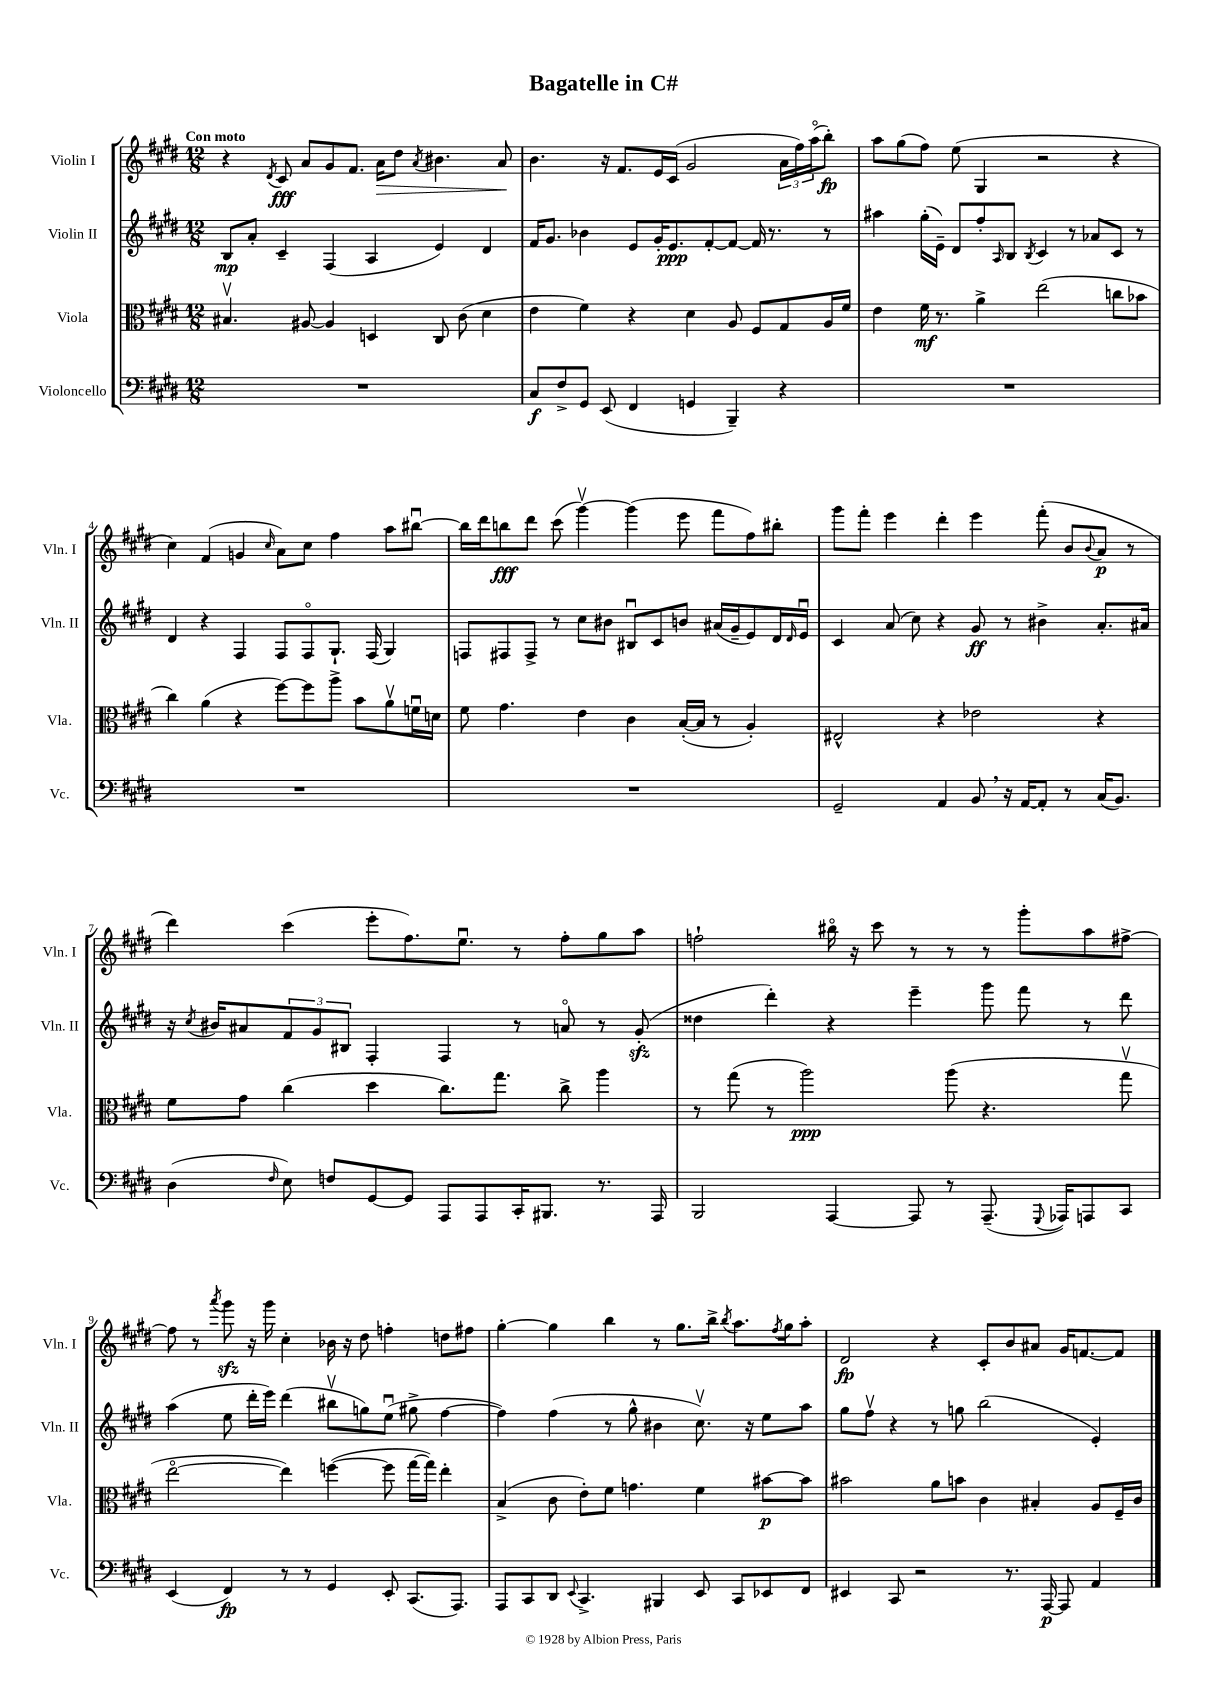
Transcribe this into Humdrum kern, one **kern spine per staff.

**kern	**kern	**kern	**kern
*staff4	*staff3	*staff2	*staff1
*clefF4	*clefC3	*clefG2	*clefG2
*k[f#c#g#d#]	*k[f#c#g#d#]	*k[f#c#g#d#]	*k[f#c#g#d#]
*M12/8	*M12/8	*M12/8	*M12/8
1.r	4.B#v	8B	4r
.	.	8a'	.
.	.	.	8qd#
.	.	4c#~	8c#
.	[8A#	.	8a
.	4A#]	(4F#	8g#
.	.	.	8.f#
.	4D	4A	.
.	.	.	16a
.	.	.	8dd#
.	.	.	8qa
.	8C#	4e)	4.b#
.	(8c#	.	.
.	4d#	4d#	.
.	.	.	8a
=	=	=	=
8C#	4e	16f#	4.b
.	.	8.g#	.
8F#^	.	.	.
8GG#	4f#)	4b-	.
(8EE	.	.	16r
.	.	.	8.f#
4FF#	4r	8e	.
.	.	16g#'	16e
.	.	8.e	(16c#
4GG	4d#	.	2g#
.	.	[8f#'	.
4BBB~)	8A	8f#_	.
.	8F#	16f#]	.
.	.	8.r	.
4r	8G#	.	24a
.	.	.	24ff#)
.	.	.	(24aao
.	16A	8r	8bb')
.	16f#	.	.
=	=	=	=
1.r	4e	4aa#	8aa
.	.	.	(8gg#
.	16f#	(16gg#'	8ff#)
.	8.r	16e~)	.
.	.	8d#	(8ee
.	4a^	8ff#'	4G#
.	.	16qqA	.
.	.	8B	.
.	.	8qB	.
.	(2ee	4c#	2r
.	.	8r	.
.	.	8a-	.
.	8cc	8c#	4r
.	8b-	8r	.
=	=	=	=
1.r	4cc#)	4d#	4cc#)
.	(4a	4r	(4f#
.	4r	4F#	4g
.	.	.	16qqcc#
.	[8ff#)	8F#	8a)
.	8ff#]	8F#o	8cc#
.	8aa^	8.G#`	4ff#
.	8b	.	.
.	.	(16F#	.
.	8av	4G#)	8aa
.	16fu	.	[8bb#u
.	16d	.	.
=	=	=	=
1.r	8f#	8F	16bb#]
.	.	.	16ddd#
.	4.g#	8F#	8bb
.	.	8F#^	8ddd#
.	.	8r	(8ccc#
.	4e	8cc#	[4ggg#v)
.	.	8b#	.
.	4c#	8B#u	(4ggg#]
.	.	8c#	.
.	([16B'	8b	8eee
.	16B]	.	.
.	8r	(16a#	8fff#
.	.	16g#~	.
.	4A')	8e)	8ff#)
.	.	16d#	8bb#'
.	.	16qqd#	.
.	.	16eu	.
=	=	=	=
2GG#~	2E#^^	4c#	8ggg#
.	.	.	8fff#'
.	.	(8a	4eee
.	.	8cc#)	.
4AA	4r	4r	4ddd#'
8BB	2e-	8g#	4eee
16r	.	8r	.
[16AA	.	.	.
8AA']	.	4b#^	(8fff#'
8r	.	.	8b
.	.	.	8qqb
(16C#	4r	8.a'	8a
8.BB)	.	.	.
.	.	.	8r
.	.	16a#	.
=	=	=	=
(4D#	8f#	16r	4ddd#)
.	.	8qcc#	.
.	.	16b#	.
.	8g#	8a#	.
16qqF#	.	.	.
8E)	(4cc#	12f#	(4ccc#
.	.	12g#	.
8F	.	.	.
.	.	12B#	.
[8GG#	4dd#	4F#'	8eee'
8GG#]	.	.	8.ff#)
8AAA	8.cc#)	4F#	.
.	.	.	8.eeu
8AAA	.	.	.
.	8.gg#	.	.
16CC#'	.	8r	8r
8.BBB#	.	.	.
.	8cc#^	8ao	8ff#'
8.r	4aa	8r	8gg#
.	.	(8g#'	8aa
16AAA	.	.	.
=	=	=	=
2BBB	8r	4dd##	2ff`
.	(8gg#	.	.
.	8r	4ddd#')	.
.	2aa)	.	.
[4AAA	.	4r	16bb#o
.	.	.	16r
.	.	.	8ccc#
8AAA]	.	4eee~	8r
8r	(8aa	.	8r
(8.AAA~	4.r	8ggg#	8r
.	.	8fff#	8ggg#'
8qqGGG#	.	.	.
16AAA-)	.	.	.
8AAA	.	8r	8aa
8CC#	8gg#v	8ddd#	[8ff#^
=	=	=	=
(4EE	[2eeo	(4aa	8ff#]
.	.	.	8r
.	.	.	8qaaa
4FF#)	.	8ee	8ggg#
.	.	16ddd#'	16r
.	.	16eee)	16ggg#
8r	4ee])	(4ddd#	4cc#'
8r	.	.	.
4GG#	([4ff	8bb#v	16b-
.	.	.	16r
.	.	8gg)	8dd#
8EE'	8ff]	(8eeu	4ff'
(8.CC#	[16gg#	8gg#^	.
.	16gg#])	.	.
.	4ee'	[4ff#	8dd
8.AAA)	.	.	.
.	.	.	8ff#
=	=	=	=
8AAA	(4B^	4ff#])	[4gg#'
8CC#	.	.	.
8DD#	8c#	(4ff#	4gg#]
8qqEE	.	.	.
4.CC#^	8e')	.	.
.	8f#	8r	4bb
.	4.g	8gg#^^	.
4BBB#	.	4b#	8r
.	.	.	8.gg#
8EE	4f#	8.cc#v)	.
.	.	.	16bb^
.	.	.	8qbb
8CC#	.	.	8.aa
.	.	16r	.
8EE-	[8b#	8ee	.
.	.	.	8qff#
.	.	.	16gg#
8FF#	8b#]	8aa	8aa'
=	=	=	=
4EE#	2b#	8gg#	2d#
.	.	8ff#v	.
8CC#	.	4r	.
2r	.	.	.
.	8a	8r	4r
.	8b	8gg	.
.	4c#	(2bb	8c#'
8.r	.	.	8b
.	4B#'	.	8a#
[16AAA	.	.	.
8AAA]	.	.	16g#
.	.	.	[8.f
4AA	8A	4e')	.
.	16F#~	.	8f]
.	16c#	.	.
==	==	==	==
*-	*-	*-	*-
